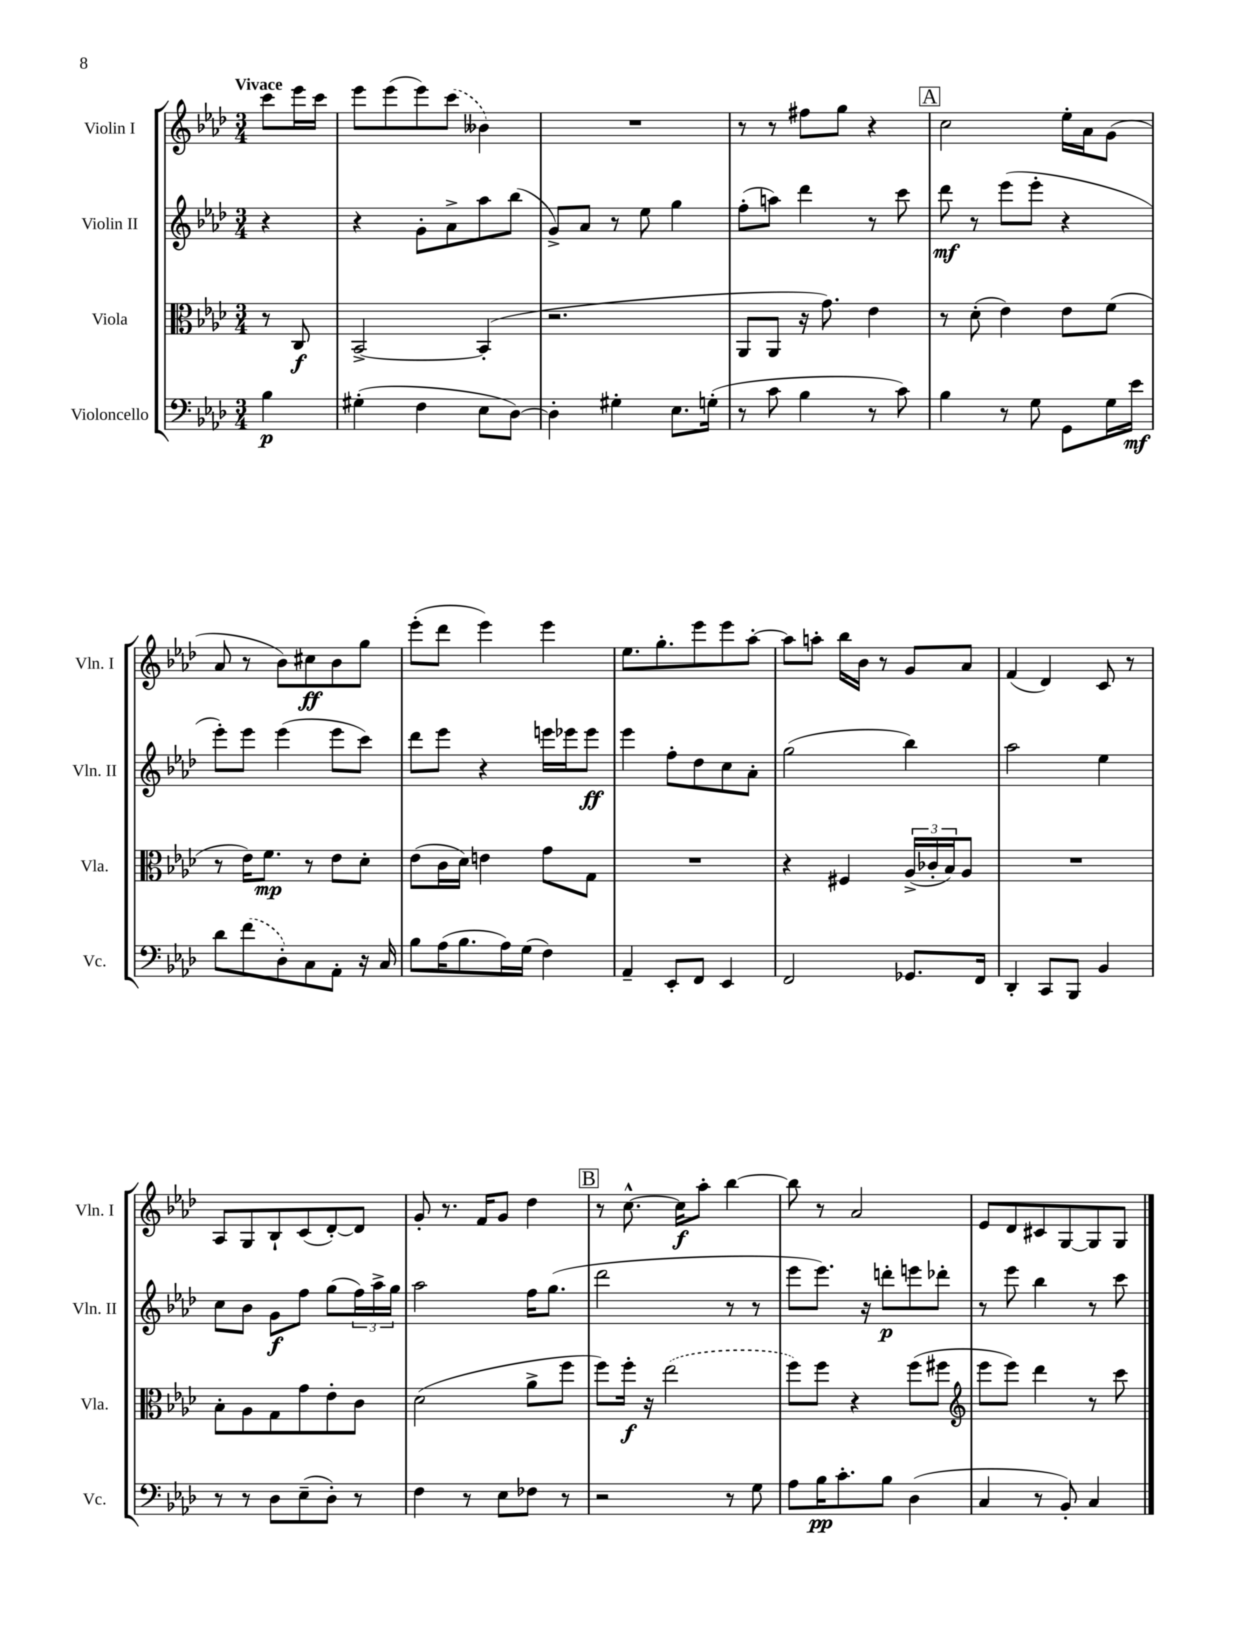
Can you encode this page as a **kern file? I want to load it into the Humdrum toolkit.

**kern	**dynam	**kern	**dynam	**kern	**dynam	**kern	**dynam
*part4	*part4	*part3	*part3	*part2	*part2	*part1	*part1
*staff4	*staff4	*staff3	*staff3	*staff2	*staff2	*staff1	*staff1
*I"Violoncello	*	*I"Viola	*	*I"Violin II	*	*I"Violin I	*
*I'Vc.	*	*I'Vla.	*	*I'Vln. II	*	*I'Vln. I	*
*clefF4	*	*clefC3	*	*clefG2	*	*clefG2	*
*k[b-e-a-d-]	*	*k[b-e-a-d-]	*	*k[b-e-a-d-]	*	*k[b-e-a-d-]	*
*M3/4	*	*M3/4	*	*M3/4	*	*M3/4	*
=	=	=	=	=	=	=	=
!	!	!	!	!	!	!LO:TX:a:B:t=Vivace	!
4B-\	p	8r	.	4r	.	8ccc\L	.
.	.	8C/	f	.	.	16eee-\L	.
.	.	.	.	.	.	16ccc\JJ	.
=1	=1	=1	=1	=1	=1	=1	=1
(4G#X'\	.	[2BB-^/	.	4r	.	8eee-\L	.
.	.	.	.	.	.	(8eee-\	.
4F\	.	.	.	8g'\L	.	8eee-\)	.
.	.	.	.	8a-^\	.	(8ccc\J	.
8E-\L	.	(4BB-'/]	.	8aa-\	.	4b--X\)	.
[8D-\J)	.	.	.	(8bb-\J	.	.	.
=2	=2	=2	=2	=2	=2	=2	=2
4D-'\]	.	2.r	.	8g^/L)	.	2.r	.
.	.	.	.	8a-/J	.	.	.
4G#X'\	.	.	.	8r	.	.	.
.	.	.	.	8ee-\	.	.	.
8.E-\L	.	.	.	4gg\	.	.	.
(16Gn'\Jk	.	.	.	.	.	.	.
=3	=3	=3	=3	=3	=3	=3	=3
8r	.	8AA-/L	.	(8ff'\L	.	8r	.
8c\	.	8AA-/J	.	8aan\J)	.	8r	.
4B-\	.	16r	.	4ddd-\	.	8ff#X\L	.
.	.	8.g\)	.	.	.	.	.
.	.	.	.	.	.	8gg\J	.
8r	.	4e-\	.	8r	.	4r	.
8c\)	.	.	.	8ccc\	.	.	.
!!LO:REH:place=s1:t=A
=4	=4	=4	=4	=4	=4	=4	=4
4B-\	.	8r	.	8ddd-\	mf	2cc\	.
.	.	(8d-'\	.	8r	.	.	.
8r	.	4e-\)	.	(8eee-\L	.	.	.
8G\	.	.	.	8eee-'\J	.	.	.
8GG\L	.	8e-\L	.	4r	.	16ee-'\LL	.
.	.	.	.	.	.	16a-\J	.
16G\L	.	(8f\J	.	.	.	(8g\J	.
16e-\JJ	mf	.	.	.	.	.	.
!!LO:LB:g=z
=5	=5	=5	=5	=5	=5	=5	=5
8d-\L	.	8r	.	8eee-'\L)	.	8a-/	.
(8f\	.	16e-\KL)	.	8eee-\J	.	8r	.
.	.	8.f\J	mp	.	.	.	.
8D-'\)	.	.	.	(4eee-\	.	8b-\L)	.
8C\	.	8r	.	.	.	8cc#X\	ff
8AA-'\J	.	8e-\L	.	8eee-\L	.	8b-\	.
16r	.	8d-'\J	.	8ccc\J)	.	8gg\J	.
16C/	.	.	.	.	.	.	.
=6	=6	=6	=6	=6	=6	=6	=6
8B-\L	.	(8e-\L	.	8ddd-\L	.	(8eee-'\L	.
(16A-\K	.	16c\L	.	8eee-\J	.	8ddd-\J	.
8.B-\	.	16d-\JJ)	.	.	.	.	.
.	.	4en\	.	4r	.	4eee-\)	.
16A-\L)	.	.	.	.	.	.	.
(16G\JJ	.	.	.	.	.	.	.
4F\)	.	8g\L	.	16eeen\LL	.	4eee-\	.
.	.	.	.	16eee-X\J	.	.	.
.	.	8G\J	.	8eee-\J	ff	.	.
=7	=7	=7	=7	=7	=7	=7	=7
4AA-~/	.	2.r	.	4eee-\	.	8.ee-\L	.
.	.	.	.	.	.	8.gg'\	.
8EE-'/L	.	.	.	8ff'\L	.	.	.
8FF/J	.	.	.	8dd-\	.	8eee-\	.
4EE-/	.	.	.	8cc\	.	8eee-\	.
.	.	.	.	8a-'\J	.	[8aa-'\J	.
=8	=8	=8	=8	=8	=8	=8	=8
2FF/	.	4r	.	(2gg\	.	8aa-\L]	.
.	.	.	.	.	.	8aan'\J	.
.	.	4F#X/	.	.	.	16bb-\LL	.
.	.	.	.	.	.	16b-\JJ	.
.	.	.	.	.	.	8r	.
8.GG-X/L	.	(24A-^/LL	.	4bb-\)	.	8g/L	.
.	.	24c-X'/	.	.	.	.	.
.	.	24B-/J)	.	.	.	.	.
.	.	8A-/J	.	.	.	8a-/J	.
16FF/Jk	.	.	.	.	.	.	.
=9	=9	=9	=9	=9	=9	=9	=9
4DD-'/	.	2.r	.	2aa-\	.	(4f/	.
8CC/L	.	.	.	.	.	4d-/)	.
8BBB-/J	.	.	.	.	.	.	.
4BB-/	.	.	.	4ee-\	.	8c/	.
.	.	.	.	.	.	8r	.
!!LO:LB:g=z
=10	=10	=10	=10	=10	=10	=10	=10
8r	.	8B-'\L	.	8cc\L	.	8A-/L	.
8r	.	8A-\	.	8b-\J	.	8G/	.
8D-\L	.	8G\	.	8g\L	f	8B-`/	.
(8E-~\	.	8g\	.	8ff\J	.	(8c/	.
8D-'\J)	.	8e-'\	.	(8gg\L	.	[8d-'/)	.
8r	.	8c\J	.	24ff\L)	.	8d-/J]	.
.	.	.	.	24aa-^\	.	.	.
.	.	.	.	24gg\JJ	.	.	.
=11	=11	=11	=11	=11	=11	=11	=11
4F\	.	(2d-\	.	2aa-\	.	8g'/	.
.	.	.	.	.	.	8.r	.
8r	.	.	.	.	.	.	.
.	.	.	.	.	.	16f/KL	.
8E-\L	.	.	.	.	.	8g/J	.
8F-X\J	.	8a-^\L	.	16ff\KL	.	4dd-\	.
.	.	.	.	(8.gg\J	.	.	.
8r	.	8ff\J	.	.	.	.	.
!!LO:REH:place=s1:t=B
=12	=12	=12	=12	=12	=12	=12	=12
2r	.	8ff\L)	.	2ddd-\	.	8r	.
.	.	16ff'\Jk	f	.	.	[8.cc^^\	.
.	.	16r	.	.	.	.	.
.	.	(2ee-\	.	.	.	.	.
.	.	.	.	.	.	16cc\KL]	f
.	.	.	.	.	.	8aa-'\J	.
8r	.	.	.	8r	.	[4bb-\	.
8G\	.	.	.	8r	.	.	.
=13	=13	=13	=13	=13	=13	=13	=13
8A-\L	.	8ff\L)	.	8eee-\L	.	8bb-\]	.
16B-\K	pp	8ff\J	.	8.eee-\J)	.	8r	.
8.c'\	.	.	.	.	.	.	.
.	.	4r	.	.	.	2a-/	.
.	.	.	.	16r	.	.	.
8B-\J	.	.	.	8dddn'\L	p	.	.
(4D-\	.	(8ff\L	.	8eeen\	.	.	.
.	.	8ff#X\J	.	8ddd-X'\J	.	.	.
=14	=14	=14	=14	=14	=14	=14	=14
*	*	*clefG2	*	*	*	*	*
4C/	.	8eee-\L	.	8r	.	8e-/L	.
.	.	8eee-\J)	.	8eee-\	.	8d-/	.
8r	.	4ddd-\	.	4bb-\	.	8c#X/	.
8BB-'/)	.	.	.	.	.	[8G/	.
4C/	.	8r	.	8r	.	8G/]	.
.	.	8ccc\	.	8ccc\	.	8G/J	.
==	==	==	==	==	==	==	==
*-	*-	*-	*-	*-	*-	*-	*-
